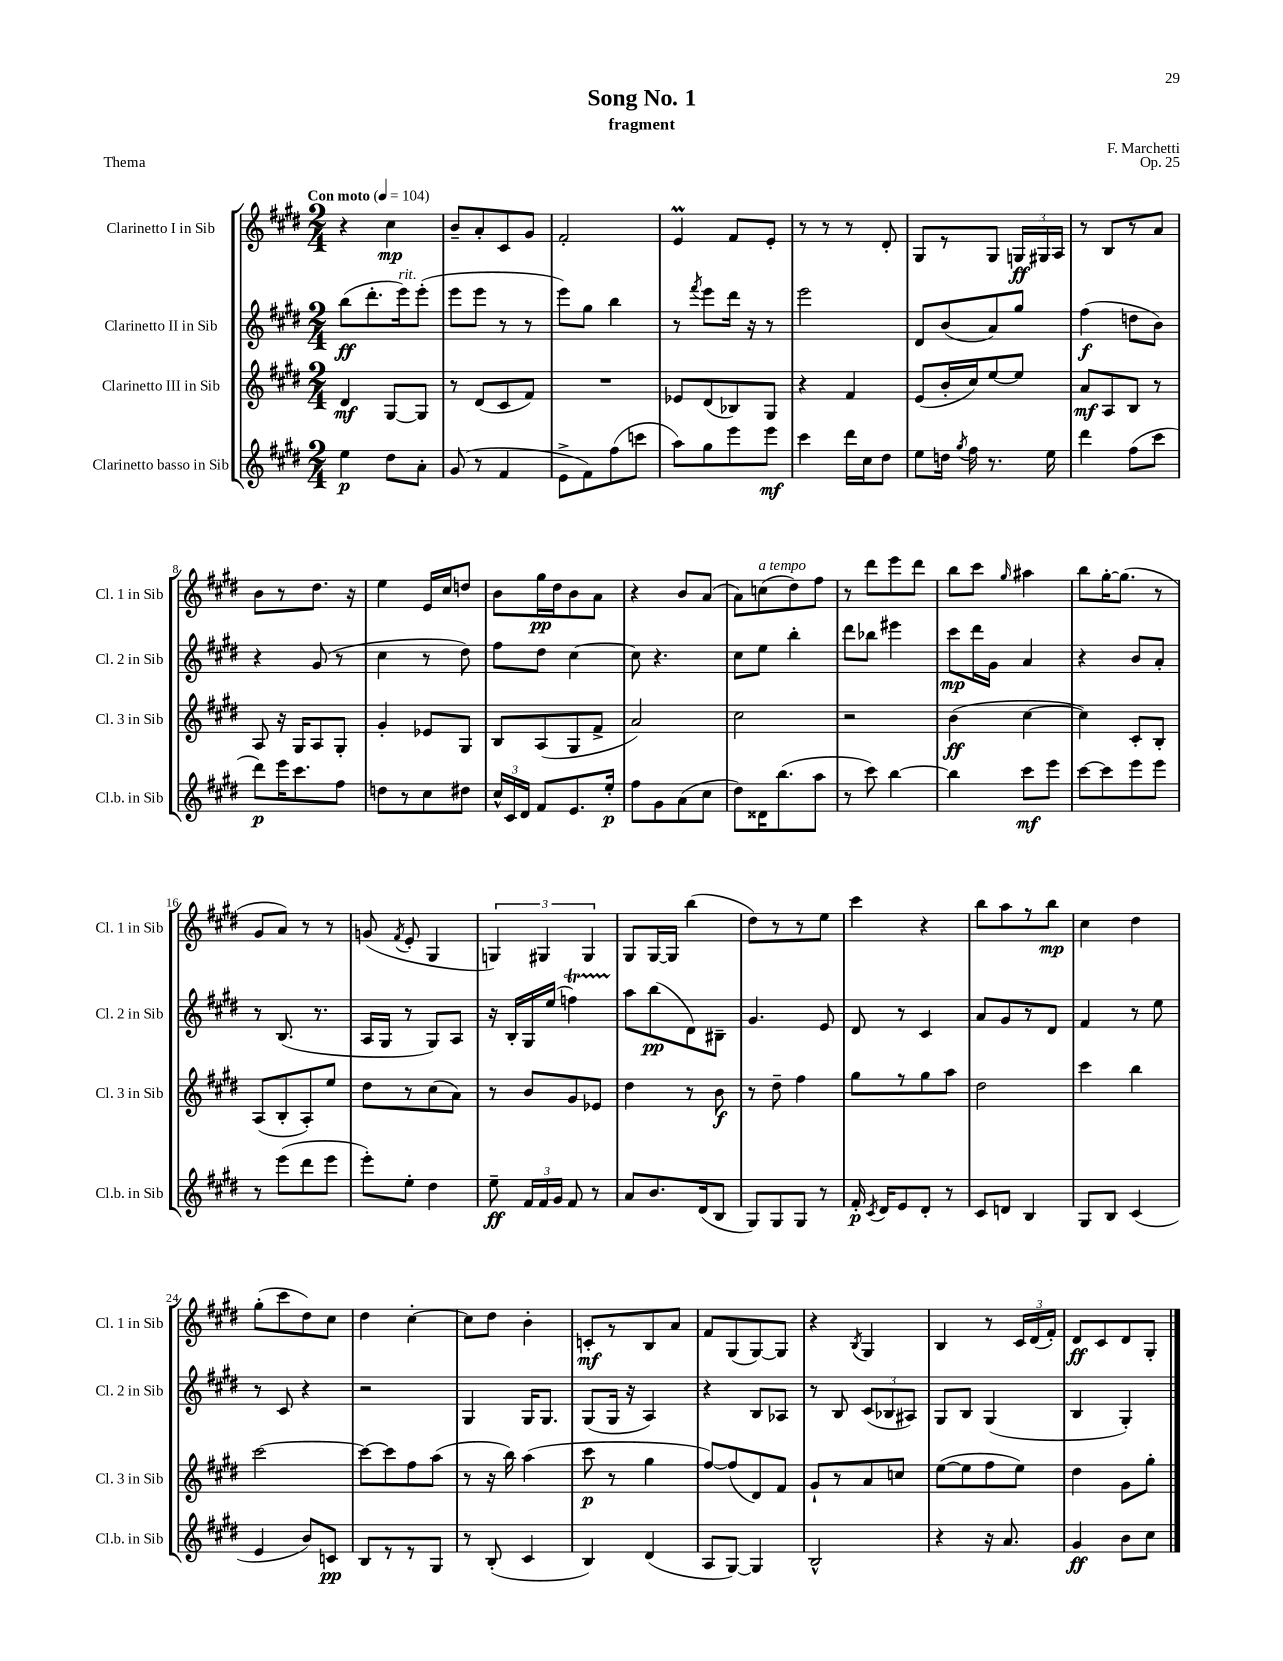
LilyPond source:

\header { title = "Song No. 1" composer = "F. Marchetti" subtitle = "fragment" opus = "Op. 25" piece = "Thema" }
<<
\new StaffGroup <<
\new Staff = "s0" \with { instrumentName = "Clarinetto I in Sib" shortInstrumentName = "Cl. 1 in Sib" } {
    \clef treble \key e \major \numericTimeSignature \time 2/4 \tempo "Con moto" 4 = 104
    \autoBeamOff r4 cis''4\mp |
    b'8[-- a'8-. cis'8 gis'8] |
    fis'2-. |
    e'4\prall fis'8[ e'8]-. |
    r8 r8 r8 dis'8-. |
    gis8[ r8 gis8] \tuplet 3/2 { g16[\ff gis16 a16] } |
    r8 b8[ r8 a'8] |
    b'8[ r8 dis''8.] r16 |
    e''4 e'16[ cis''16 d''8] |
    b'8[ gis''16\pp dis''16 b'8 a'8] |
    r4 b'8[ a'8]( |
    a'8[) c''8^\markup { \italic "a tempo" }( dis''8) fis''8] |
    r8 dis'''8[ e'''8 dis'''8] |
    b''8[ cis'''8] \grace { gis''16 } ais''4 |
    b''8[ gis''16~-. gis''8.]( r8 |
    gis'8[ a'8]) r8 r8 |
    g'8( \acciaccatura { fis'8 } e'8-. gis4 |
    \tuplet 3/2 { g4) gis4 gis4 } |
    gis8[ gis16~ gis16] b''4( |
    dis''8[) r8 r8 e''8] |
    cis'''4 r4 |
    b''8[ a''8 r8 b''8]\mp |
    cis''4 dis''4 |
    gis''8[-.( cis'''8 dis''8) cis''8] |
    dis''4 cis''4~-. |
    cis''8[ dis''8] b'4-. |
    c'8[-.\mf r8 b8 a'8] |
    fis'8[ gis8( gis8~) gis8] |
    r4 \acciaccatura { b8 } gis4 |
    b4 r8 \tuplet 3/2 { cis'16[ dis'16( fis'16]-.) } |
    dis'8[\ff cis'8 dis'8 gis8]-. \bar "|." |
}
\new Staff = "s1" \with { instrumentName = "Clarinetto II in Sib" shortInstrumentName = "Cl. 2 in Sib" } {
    \clef treble \key e \major \numericTimeSignature \time 2/4
    \autoBeamOff b''8[\ff( dis'''8.-. e'''16^\markup { \italic "rit." }) e'''8]-.( |
    e'''8[ e'''8] r8 r8 |
    e'''8[) gis''8] b''4 |
    r8 \acciaccatura { fis'''8 } e'''8[ dis'''16] r16 r8 |
    e'''2 |
    dis'8[ b'8( a'8) gis''8] |
    fis''4\f( d''8[ b'8]) |
    r4 gis'8( r8 |
    cis''4 r8 dis''8) |
    fis''8[ dis''8] cis''4~ |
    cis''8 r4. |
    cis''8[ e''8] b''4-. |
    dis'''8[ bes''8] eis'''4 |
    cis'''8[\mp dis'''16 gis'16] a'4 |
    r4 b'8[ a'8]-. |
    r8 b8.( r8. |
    a16[ gis16] r8 gis8[) a8] |
    r16 b16[-. gis16 e''16]( f''4\startTrillSpan) |
    a''8[\stopTrillSpan b''8\pp( dis'8) bis8]-- |
    gis'4. e'8 |
    dis'8 r8 cis'4 |
    a'8[ gis'8 r8 dis'8] |
    fis'4 r8 e''8 |
    r8 cis'8 r4 |
    r2 |
    gis4 gis16[ gis8.] |
    gis8[( gis16] r16 a4) |
    r4 b8[ aes8] |
    r8 b8 \tuplet 3/2 { cis'8[( bes8 ais8]) } |
    gis8[ b8] gis4( |
    b4 gis4-.) \bar "|." |
}
\new Staff = "s2" \with { instrumentName = "Clarinetto III in Sib" shortInstrumentName = "Cl. 3 in Sib" } {
    \clef treble \key e \major \numericTimeSignature \time 2/4
    \autoBeamOff dis'4\mf gis8[~ gis8] |
    r8 dis'8[( cis'8 fis'8]) |
    R2 |
    ees'8[ dis'8( bes8) gis8] |
    r4 fis'4 |
    e'8[( b'16-. cis''16) e''8~ e''8] |
    a'8[\mf a8 b8] r8 |
    a8 r16 gis16[ a8 gis8]-. |
    gis'4-. ees'8[ gis8] |
    b8[ a8( gis8 fis'8]-> |
    a'2) |
    cis''2 |
    r2 |
    b'4\ff( cis''4~ |
    cis''4) cis'8[-. b8]-. |
    a8[( b8-. a8-.) e''8] |
    dis''8[ r8 cis''8( a'8]) |
    r8 b'8[ gis'8 ees'8] |
    dis''4 r8 b'8\f |
    r8 dis''8-- fis''4 |
    gis''8[ r8 gis''8 a''8] |
    dis''2 |
    cis'''4 b''4 |
    cis'''2~ |
    cis'''8[~ cis'''8 fis''8 a''8]( |
    r8 r16 b''16) a''4( |
    cis'''8\p r8 gis''4 |
    fis''8[~) fis''8( dis'8) fis'8] |
    gis'8[-! r8 a'8 c''8] |
    e''8[~( e''8 fis''8 e''8]) |
    dis''4 gis'8[ gis''8]-. \bar "|." |
}
\new Staff = "s3" \with { instrumentName = "Clarinetto basso in Sib" shortInstrumentName = "Cl.b. in Sib" } {
    \clef treble \key e \major \numericTimeSignature \time 2/4
    \autoBeamOff e''4\p dis''8[ a'8]-. |
    gis'8( r8 fis'4 |
    e'8[-> fis'8) fis''8( c'''8] |
    a''8[) gis''8 e'''8 e'''8]\mf |
    cis'''4 dis'''16[ cis''16 dis''8] |
    e''8[ d''16] \acciaccatura { gis''8 } fis''16 r8. e''16 |
    dis'''4 fis''8[( cis'''8] |
    dis'''8[\p) e'''16 cis'''8. fis''8] |
    d''8[ r8 cis''8 dis''8] |
    \tuplet 3/2 { cis''16[-^ cis'16 dis'16] } fis'8[ e'8. e''16]-.\p |
    fis''8[ gis'8 a'8( cis''8] |
    dis''8[) disis'16 b''8.( a''8] |
    r8 cis'''8) b''4~ |
    b''4 cis'''8[\mf e'''8] |
    cis'''8[~ cis'''8 e'''8 e'''8] |
    r8 e'''8[( dis'''8 e'''8] |
    e'''8[-.) e''8]-. dis''4 |
    e''8--\ff \tuplet 3/2 { fis'16[ fis'16 gis'16] } fis'8 r8 |
    a'8[ b'8. dis'16( b8] |
    gis8[) gis8 gis8] r8 |
    fis'16-.\p \acciaccatura { cis'8 } dis'16[ e'8 dis'8]-. r8 |
    cis'8[ d'8] b4 |
    gis8[ b8] cis'4( |
    e'4 b'8[) c'8]\pp |
    b8[ r8 r8 gis8] |
    r8 b8-.( cis'4 |
    b4) dis'4( |
    a8[ gis8]~) gis4 |
    b2-^ |
    r4 r16 a'8. |
    gis'4\ff b'8[ cis''8] \bar "|." |
}
>>
>>
